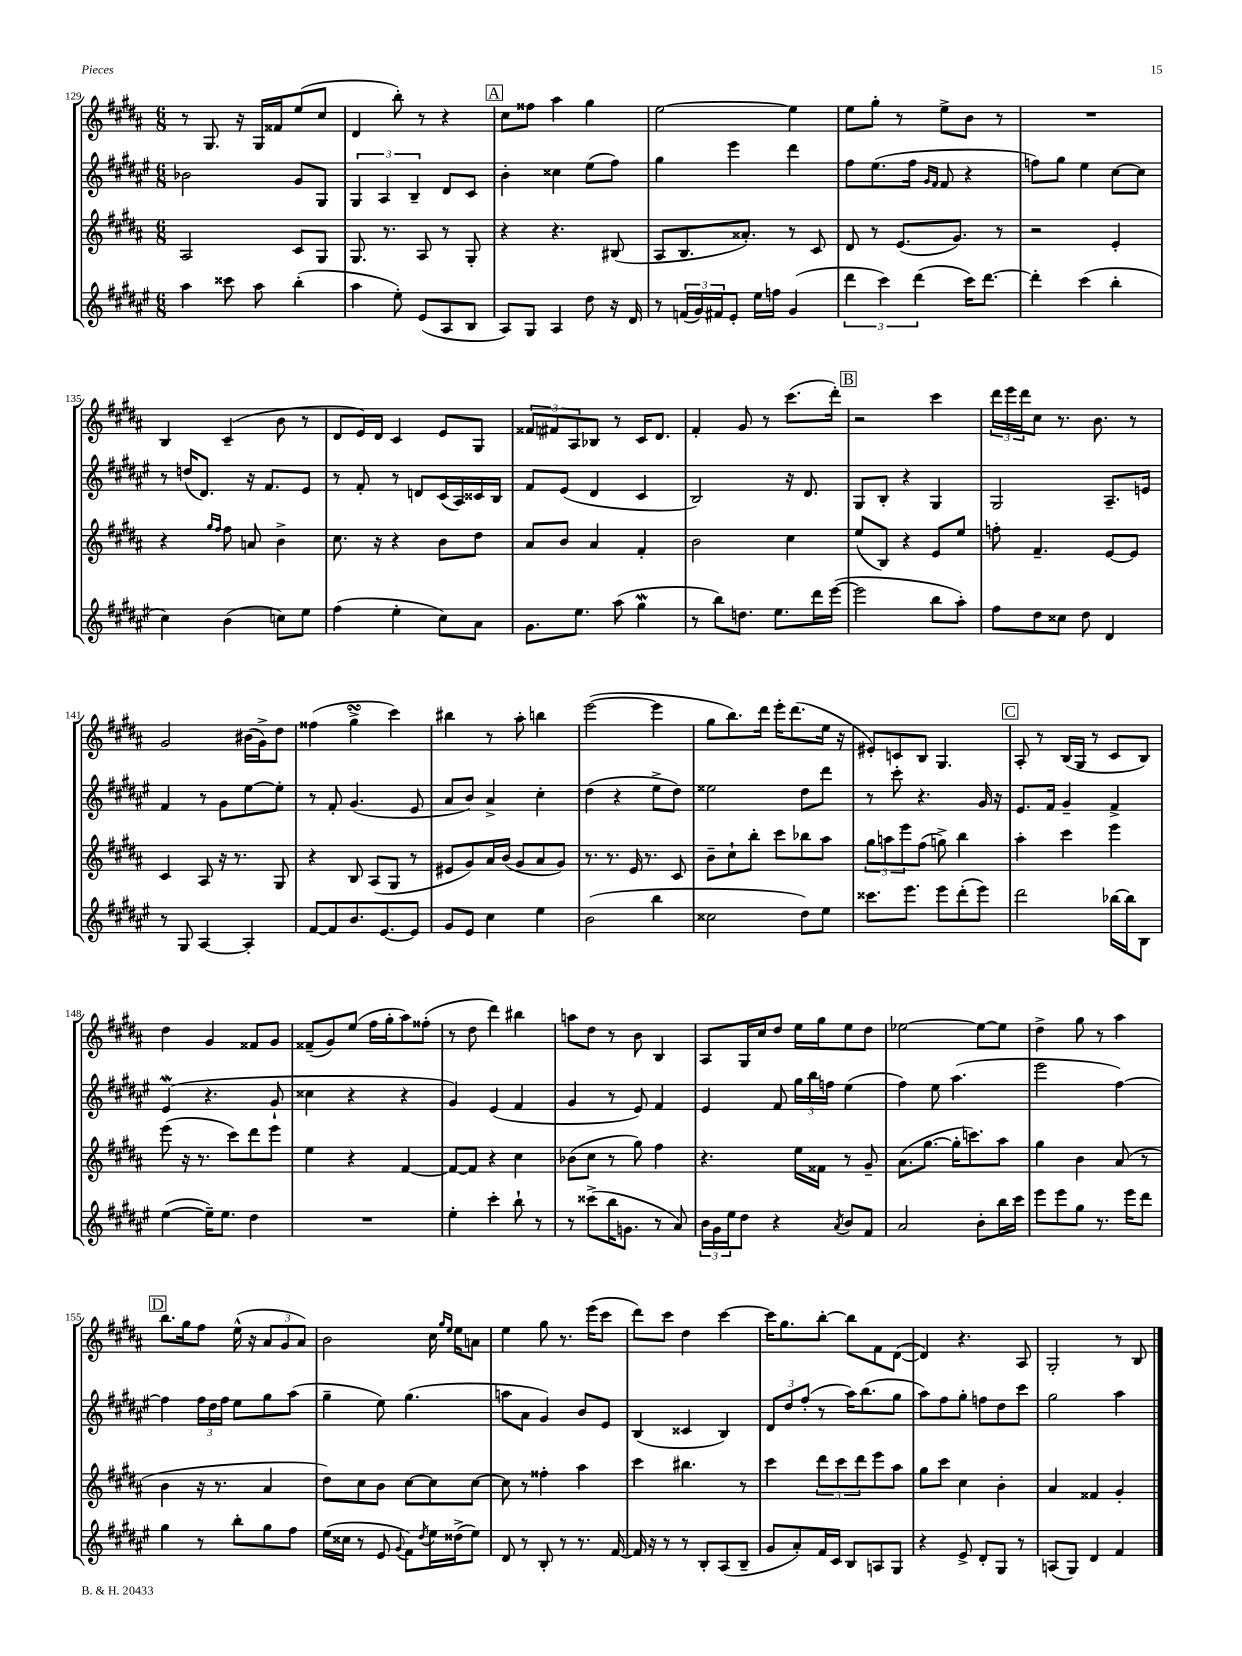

**kern	**kern	**kern	**kern
*part4	*part3	*part2	*part1
*staff4	*staff3	*staff2	*staff1
*clefG2	*clefG2	*clefG2	*clefG2
*k[f#c#g#d#a#e#]	*k[f#c#g#d#a#]	*k[f#c#g#d#a#e#]	*k[f#c#g#d#a#]
*M6/8	*M6/8	*M6/8	*M6/8
=129	=129	=129	=129
4aa#\	2A#/	2b-X\	8r
.	.	.	8.G#/
8ccc##X\	.	.	.
.	.	.	16r
8aa#\	.	.	16G#/LL
.	.	.	16f##X/J
(4bb'\	8c#/L	8g#/L	(8ee/
.	8G#/J	8G#/J	8cc#/J
=130	=130	=130	=130
4aa#\	8.G#/	6G#/	4d#/
.	.	6A#/	.
.	8.r	.	.
8ee#'\)	.	.	8bb'\)
.	.	6B~/	.
(8e#/L	8A#/	.	8r
8A#/	8r	8d#/L	4r
8B/J	8G#'/	8c#/J	.
!!LO:REH:place=s1:t=A
=131	=131	=131	=131
8A#/L)	4r	4b'\	8cc#\L
8G#/J	.	.	8ff##X\J
4A#/	4.r	4cc##X\	4aa#\
8dd#\	.	(8ee#\L	4gg#\
16r	(8B#X/	8ff#\J)	.
16d#/	.	.	.
=132	=132	=132	=132
8r	8A#/L	4gg#\	[2ee\
(24fn/LL	8.B/	.	.
24g#/)	.	.	.
24f#X/J	.	.	.
8e#'/J	.	4eee#\	.
.	8.a##X'/J)	.	.
16ee#\LL	.	.	.
16ffn\JJ	.	.	.
(4g#/	8r	4ddd#\	4ee\]
.	8c#/	.	.
=133	=133	=133	=133
6ddd#\	8d#/	8ff#\L	8ee\L
.	8r	(8.ee#\	8gg#'\J
6ccc#\)	.	.	.
.	(8.e/L	.	8r
.	.	16ff#\Jk	.
(6ddd#\	.	.	.
.	.	16qqg#/LL	.
.	.	16qqf#/JJ	.
.	.	8f#/	8ee^\L
.	8.g#/J)	.	.
16ccc#\KL)	.	4r	8b\J
[8.ddd#\J	.	.	.
.	8r	.	8r
=134	=134	=134	=134
4ddd#'\]	2r	8ffn\L)	2.r
.	.	8gg#\J	.
(4ccc#\	.	4ee#\	.
4bb'\	4e'/	[8cc#\L	.
.	.	8cc#\J]	.
!!LO:LB:g=z
=135	=135	=135	=135
4cc#\)	4r	8r	4B/
.	.	(16ddn/KL	.
.	.	8.d#/J)	.
.	16qqgg#/LL	.	.
.	16qqff#/JJ	.	.
(4b\	8ff#\	.	(4c#~/
.	8an/	16r	.
.	.	8.f#/L	.
8ccn\L)	4b^\	.	8b\
8ee#\J	.	8e#/J	8r
=136	=136	=136	=136
(4ff#\	8.cc#\	8r	8d#/L
.	.	8f#'/	16e/L)
.	16r	.	16d#/JJ
4ee#'\	4r	8r	4c#/
.	.	8dn/L	.
8cc#\L)	8b\L	(16c#/L	8e/L
.	.	16A#/)	.
8a#\J	8dd#\J	16c##X/	8G#/J
.	.	16B/JJ	.
=137	=137	=137	=137
8.g#\L	8a#/L	8f#/L	12f##X/L
.	.	.	12f#X/
.	8b/J	(8e#/J	.
.	.	.	12A#/
8.ee#\J	.	.	.
.	4a#/	4d#/	8B-X/J
(8aa#\	.	.	8r
4gg#W\	4f#'/	4c#/	16c#/KL
.	.	.	8.d#/J
=138	=138	=138	=138
8r	2b\	2B/)	4f#'/
8bb\L)	.	.	.
8.ddn\J	.	.	8g#/
.	.	.	8r
8.ee#\L	.	.	.
.	4cc#\	16r	(8.ccc#\L
.	.	8.d#/	.
16ddd#\L	.	.	.
([16eee#\JJ	.	.	16ddd#'\Jk)
!!LO:REH:place=s1:t=B
=139	=139	=139	=139
2eee#\]	(8ee/L	8G#/L	2r
.	8B/J)	8B'/J	.
.	4r	4r	.
8bb\L	8e/L	4G#/	4ccc#\
8aa#'\J)	8ee/J	.	.
=140	=140	=140	=140
8ff#\L	8ffn'\	2G#/	24ddd#\LL
.	.	.	24eee\
.	.	.	24ddd#\J
8dd#\	4.f#~/	.	8cc#\J
8cc##X\J	.	.	8.r
8dd#\	.	.	.
.	.	.	8.b\
4d#/	[8e/L	8.A#~/L	.
.	8e/J]	.	8r
.	.	16en/Jk	.
!!LO:LB:g=z
=141	=141	=141	=141
8r	4c#/	4f#/	2g#/
8G#/	.	.	.
[4A#/	8A#/	8r	.
.	16r	8g#\L	.
.	8.r	.	.
4A#'/]	.	[8ee#\	(16b#X\LL
.	.	.	16g#^\J)
.	8G#/	8ee#'\J]	8dd#\J
=142	=142	=142	=142
[8f#/L	4r	8r	(4ff##X\
8f#/]	.	8f#'/	.
8.b/	8B/	(4.g#/	4gg#sSSS^\
.	(8A#/L	.	.
[8.e#/	.	.	.
.	8G#/J	.	4ccc#\)
8e#/J]	8r	8e#/	.
=143	=143	=143	=143
8g#/L	8e#X/L	8a#/L	4bb#X\
8e#/J	8g#/)	8b/J)	.
4cc#\	16a#/L	4a#^/	8r
.	(16b/JJ	.	.
.	8g#/L	.	8aa#'\
4ee#\	8a#/	4cc#'\	4bbn\
.	8g#/J)	.	.
=144	=144	=144	=144
(2b\	8.r	(4dd#\	([2eee\
.	8.r	.	.
.	.	4r	.
.	16e/	.	.
.	8.r	.	.
4bb\	.	8ee#^\L	4eee\]
.	8c#/	8dd#\J)	.
=145	=145	=145	=145
2cc##X\	8b~\L	2ee##X\	8gg#\L
.	8cc#`\	.	8.bb\)
.	8bb'\J	.	.
.	.	.	16ddd#\Jk
.	8ccc#\L	.	16eee'\KL
.	.	.	(8.ddd#\
8dd#\L)	8bb-X\	8dd#\L	.
8ee#\J	8aa#\J	8ddd#\J	16ee\Jk
.	.	.	16r
=146	=146	=146	=146
8.ccc##X\L	12gg#\L	8r	8e#X'/L)
.	12aan\	.	.
.	.	8ccc#'\	8cn/
.	12eee\	.	.
8.eee#\J	.	.	.
.	(8ff#\J	4.r	8B/J
8eee#\L	8ggn^\)	.	4.G#/
(8ddd#'\	4bb\	.	.
8eee#\J)	.	16g#/	.
.	.	16r	.
!!LO:REH:place=s1:t=C
=147	=147	=147	=147
2ddd#\	4aa#'\	8.e#/L	8A#'/
.	.	.	8r
.	.	16f#/Jk	.
.	4ccc#\	4g#~/	(16B/LL
.	.	.	16G#/JJ
.	.	.	8r
[16bb-X\LL	4eee\	4f#^/	8c#/L
16bb-\J]	.	.	.
8B\J	.	.	8B/J)
!!LO:LB:g=z
=148	=148	=148	=148
([4ee#\	(8eee\	(4e#W/	4dd#\
.	16r	.	.
.	8.r	.	.
16ee#~\KL])	.	4.r	4g#/
8.ee#\J	.	.	.
.	8ccc#\L)	.	.
4dd#\	8ddd#\	.	8f##X/L
.	8eee\J	8g#`/	8g#/J
=149	=149	=149	=149
2.r	4ee\	4cc##X\	(8f##X~/L
.	.	.	8g#/)
.	4r	4r	(8ee/J
.	.	.	16ff#\LL
.	.	.	16gg#'\J
.	[4f#/	4r	8aa#\)
.	.	.	(8ff##X'\J
=150	=150	=150	=150
4ee#'\	8f#/L_	4g#/)	8r
.	8f#/J]	.	8dd#\
4ccc#'\	4r	(4e#/	4ddd#\)
8bb`\	4cc#\	4f#/	4bb#X\
8r	.	.	.
=151	=151	=151	=151
8r	(8b-X\L	4g#/	8aan\L
(8ccc##X^\L	8cc#\J	.	8dd#\J
16bb\K	8r	8r	8r
8.gn\J	.	.	.
.	8gg#\)	8e#/)	8b\
8r	4ff#\	4f#/	4B/
8a#/)	.	.	.
=152	=152	=152	=152
24b\LL	4.r	4e#/	8A#/L
24g#\	.	.	.
24ee#\J	.	.	.
8dd#\J	.	.	16G#/L
.	.	.	16cc#/J
4r	.	8f#/	8dd#/J
.	16ee\LL	24gg#\LL	16ee\LL
.	.	24bb\	.
.	16f##X\JJ	.	16gg#\J
.	.	24ffn\JJ	.
8qa#/	.	.	.
8b/L	8r	(4ee#\	8ee\
8f#/J	8g#~/	.	8dd#\J
=153	=153	=153	=153
2a#/	(8.a#\L	4ff#\)	[2ee-X\
.	[8.gg#\J	.	.
.	.	8ee#\	.
.	16gg#'\KL]	(4.aa#\	.
.	8.cccn\)	.	.
8b'\L	.	.	8ee-\L_
16bb\L	8aa#\J	.	8ee-\J]
16ccc#\JJ	.	.	.
=154	=154	=154	=154
8eee#\L	4gg#\	2eee#\	4dd#^\
8eee#\	.	.	.
8gg#\J	4b\	.	8gg#\
8.r	.	.	8r
.	(8a#/	[4ff#\)	4aa#\
16eee#\KL	.	.	.
8ddd#\J	8r	.	.
!!LO:LB:g=z
!!LO:REH:place=s1:t=D
=155	=155	=155	=155
4gg#\	4b\	4ff#\]	8.bb\L
.	.	.	16gg#\k
8r	16r	24ff#\LL	8ff#\J
.	.	24dd#\	.
.	8.r	.	.
.	.	24ff#\JJ	.
8bb'\L	.	8ee#\L	(16ee^^\
.	.	.	16r
8gg#\	4a#/	8gg#\	12a#/L
.	.	.	12g#/
8ff#\J	.	(8aa#\J	.
.	.	.	12a#/J)
=156	=156	=156	=156
(16ee#\LL	8dd#\L)	4gg#~\	2b\
16cc##X\JJ	.	.	.
8r	8cc#\	.	.
8e#/	8b\J	8ee#\)	.
8qqg#/	.	.	.
8f#\L)	[8cc#\L	(4.gg#\	.
8qdd#/	.	.	.
16ee#\L	8cc#\]	.	16cc#\
.	.	.	16qqgg#/LL
.	.	.	16qqee/JJ
(16dd##X^\J	.	.	16ee\KL
8ee#\J)	[8cc#\J	.	8an\J
=157	=157	=157	=157
8d#/	8cc#\]	8aan\L	4ee\
8r	8r	8a#\J	.
8B'/	4ff##X'\	4g#/)	8gg#\
8r	.	.	8.r
8.r	4aa#\	8b/L	.
.	.	.	(16eee\KL
.	.	8e#/J	8ccc#\J
[16f#/	.	.	.
=158	=158	=158	=158
16f#/]	4ccc#\	(4B/	8ddd#\L)
16r	.	.	.
8r	.	.	8ccc#\J
8r	4.bb#X\	4c##X/	4dd#\
8B'/L	.	.	.
(8A#/	.	4B/)	[4ccc#\
8B~/J	8r	.	.
=159	=159	=159	=159
8g#/L	4ccc#\	12d#/L	16ccc#\KL]
.	.	.	8.gg#\
.	.	12dd#/	.
8a#'/)	.	.	.
.	.	(12ff#'/J	.
16f#/L	12ddd#\L	8r	[8bb'\J
16c#/JJ	.	.	.
.	12ccc#\	.	.
8B/L	.	16aa#\KL)	8bb\L]
.	12ddd#\	.	.
.	.	(8.bb\	.
8An/	8eee\	.	8f#\
8G#/J	8aa#\J	8gg#\J	([8d#\J
=160	=160	=160	=160
4r	8gg#\L	8aa#\L)	4d#/])
.	8ccc#\J	8ff#\	.
8e#^/	4cc#\	8gg#'\J	4.r
8d#'/L	.	8ffn\L	.
8G#/J	4b'\	8dd#\	.
8r	.	8ccc#\J	8A#/
=161	=161	=161	=161
(8An/L	4a#/	2gg#\	2G#'/
8G#/J)	.	.	.
4d#/	4f##X/	.	.
4f#/	4g#'/	4aa#\	8r
.	.	.	8B/
==	==	==	==
*-	*-	*-	*-
